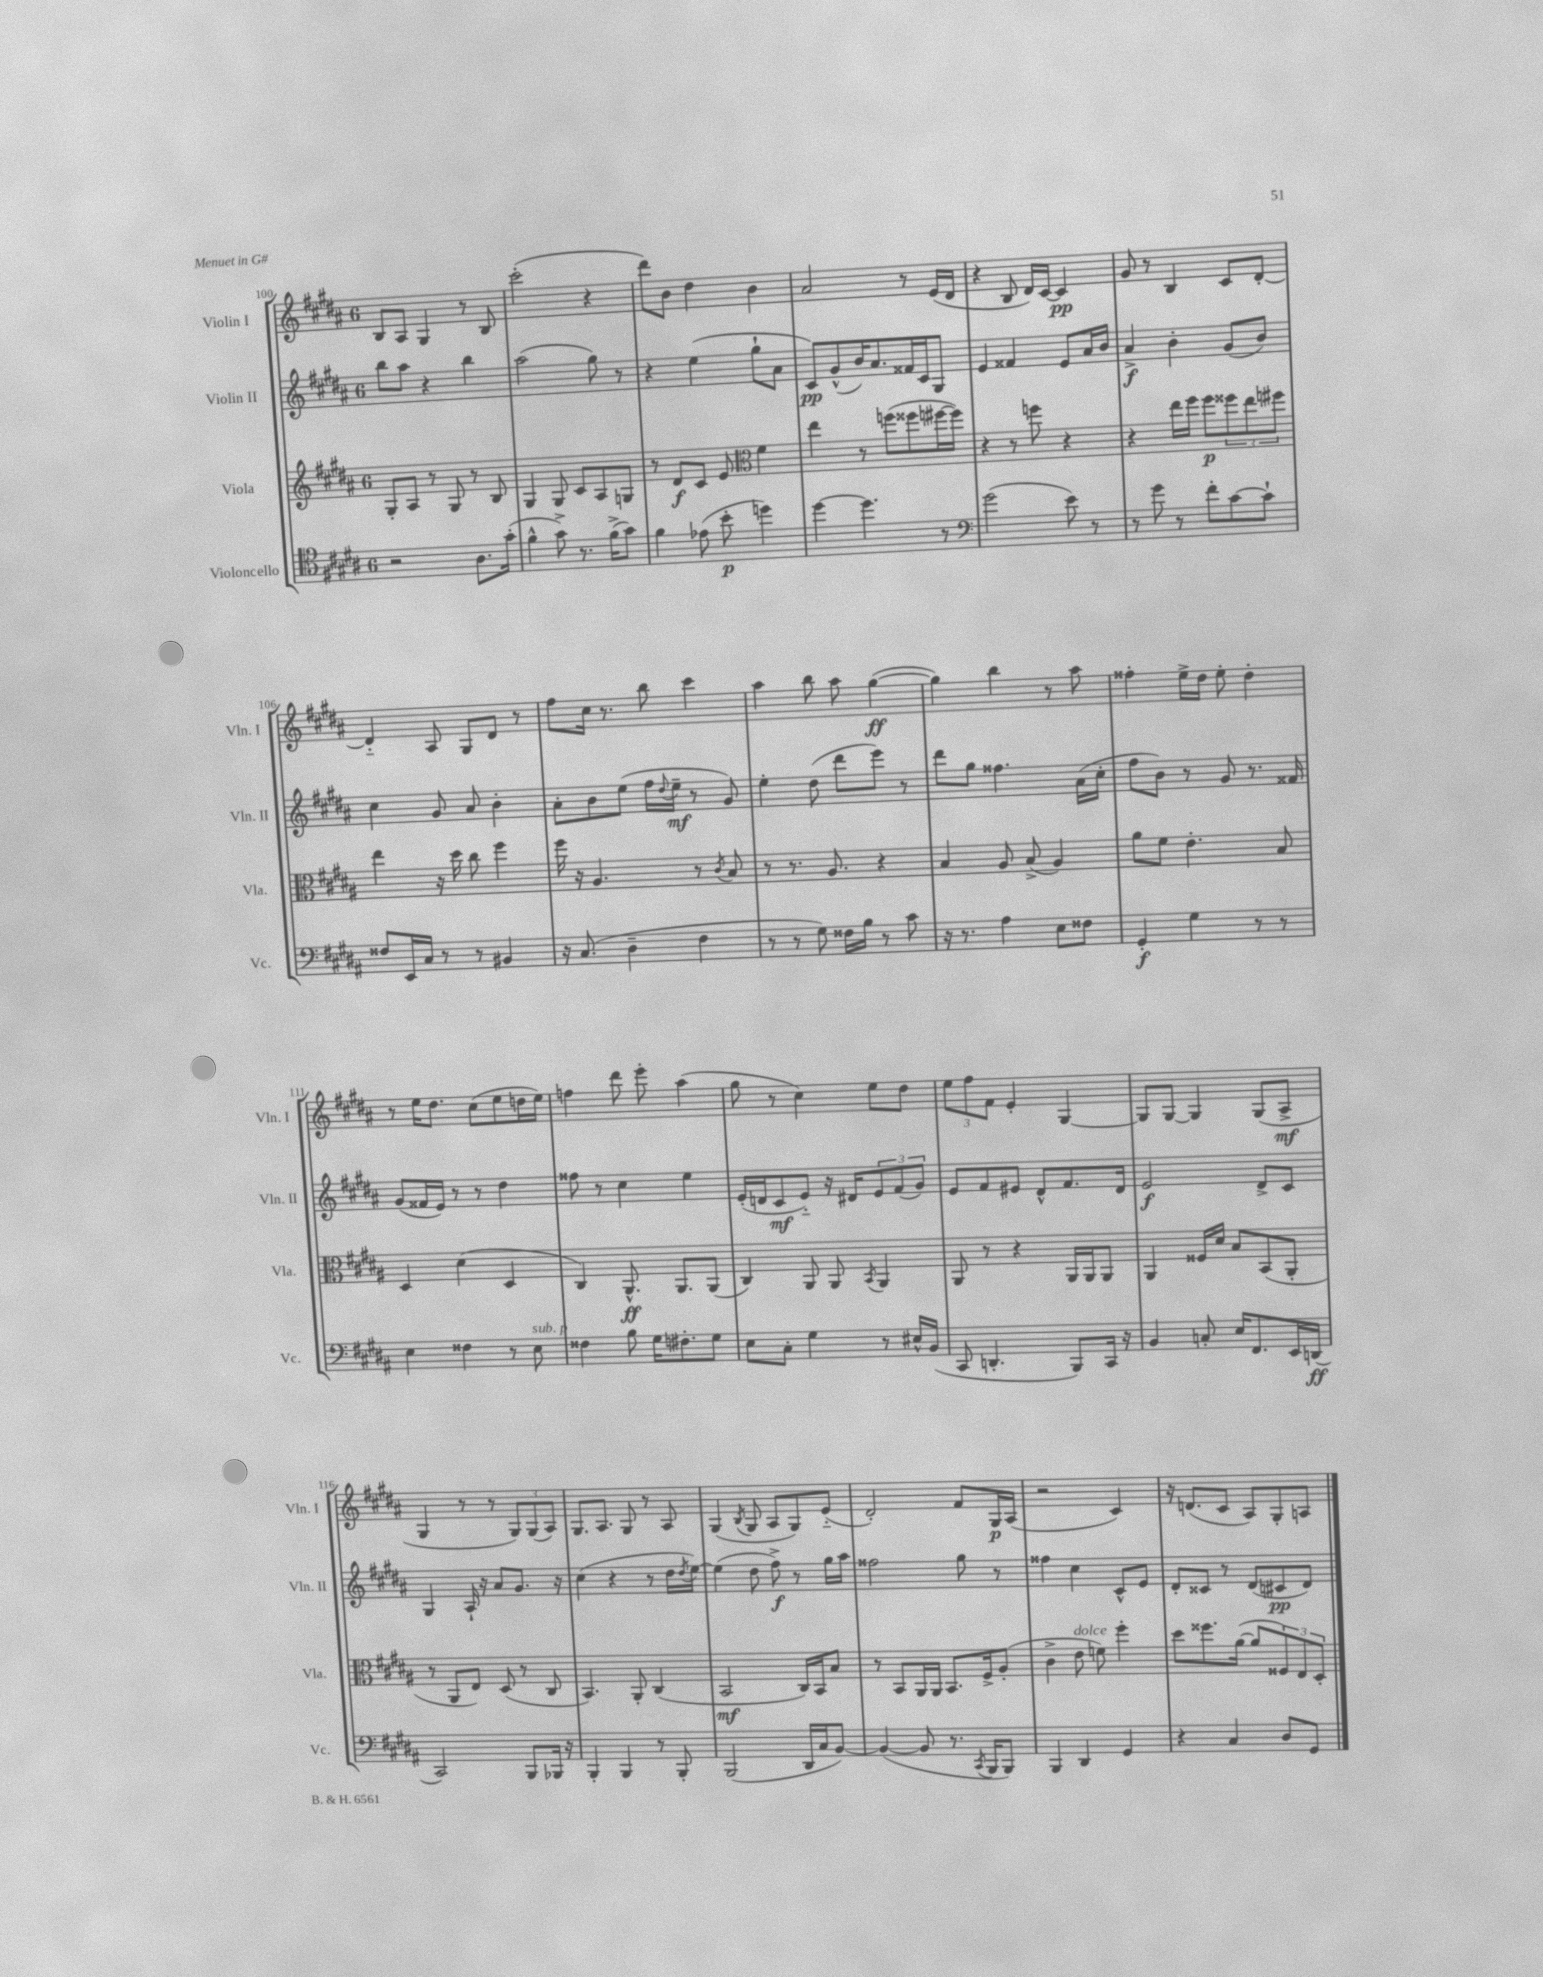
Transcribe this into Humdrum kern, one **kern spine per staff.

**kern	**kern	**kern	**kern
*staff4	*staff3	*staff2	*staff1
*clefC4	*clefG2	*clefG2	*clefG2
*k[f#c#g#d#a#]	*k[f#c#g#d#a#]	*k[f#c#g#d#a#]	*k[f#c#g#d#a#]
*M6/8	*M6/8	*M6/8	*M6/8
2r	8G#'	8bb	8B
.	8A#	8aa#	8A#
.	8r	4r	4G#
.	8G#	.	.
8.A#	8r	4bb	8r
.	8B	.	8B
(16g#'	.	.	.
=	=	=	=
4f#^^	4G#	(2aa#	(2ccc#'
8g#^)	8G#	.	.
8.r	8c#	.	.
.	8A#	8gg#)	4r
(16f#^	.	.	.
8g#)	8G	8r	.
=	=	=	=
4f#	8r	4r	8ddd#)
.	8d#	.	8b
(8e-	8c#	(4ee	4dd#
8b'	8e	.	.
*	*clefC3	*	*
4dd)	4f#	8gg#`	4b
.	.	8a#	.
=	=	=	=
[4dd#	4ee	8c#)	2a#
.	.	(8g#^^	.
4.dd#]	8r	16b)	.
.	.	8.a#	.
.	(8ff	.	.
.	8ff##	16f##	8r
.	.	16c#	.
8r	[16ff#	8G#	(16e
.	16ff#])	.	16d#
=	=	=	=
*clefF4	*	*	*
(2g#	4r	4e	4r
.	8r	4f##	8B
.	8ff	.	16d#)
.	.	.	[16c#
8e)	4r	8e	4c#]
8r	.	16a#	.
.	.	16b	.
=	=	=	=
8r	4r	4a#^	8g#
8g#	.	.	8r
8r	16ee	4b'	4B
.	16ff#	.	.
8f#'	8ff#	.	.
[8c#	12ff##	(8g#	8c#
.	12ee	.	.
8c#`]	.	8b)	[8d#'
.	12ff#	.	.
=	=	=	=
8F##	4ee	4cc#	4d#'~]
16EE	.	.	.
16C#	.	.	.
8r	16r	8g#	8A#
.	16dd#	.	.
8r	8cc#	8a#	8G#
4BB#	4ff#	4b'	8d#
.	.	.	8r
=	=	=	=
16r	16ff#	8a#'	8ff#
(8.C#	16r	.	.
.	4.A#	8b	16cc#
.	.	.	8.r
4D#~	.	(8ee	.
.	.	16ff#	8bb
.	.	8qqdd#	.
.	.	16ee~	.
4F#	8r	8r	4ccc#
.	8qc#	.	.
.	8B	8g#)	.
=	=	=	=
8r	8r	4ee'	4aa#
8r	8.r	.	.
8G#)	.	(8dd#	8bb
.	8.A#	.	.
16F##	.	8ddd#	8aa#
16B	.	.	.
8r	4r	8eee)	([4gg#
8c#	.	8r	.
=	=	=	=
16r	4B	8ddd#	4gg#])
8.r	.	.	.
.	.	8gg#	.
4A#	8A#	4.ff##	4bb
.	(8B^	.	.
8E	4A#)	.	8r
8F##	.	(16a#	8aa#
.	.	16cc#'	.
=	=	=	=
4GG#'	8a#	8ff#	4ff##'
.	8f#	8b)	.
4G#	4.e'	8r	16ee^
.	.	.	16dd#
.	.	8g#	8ee'
8r	.	8.r	4dd#'
8r	8B	.	.
.	.	16f##	.
=	=	=	=
4E	4D#	(8g#	8r
.	.	16f##	16ee
.	.	16e)	8.dd#
4F##	(4d#	8r	.
.	.	8r	(8cc#
8r	4D#	4dd#	8ee
8E	.	.	16dd
.	.	.	16ee)
=	=	=	=
4F##	4C#)	8ff##	4ff
.	.	8r	.
8B	8.AA#^^	4cc#	8ddd#
16G#	.	.	8eee'
8.F#'	8.AA#	.	.
.	.	4ee	(4aa#
8G#	(8AA#	.	.
=	=	=	=
8E	4C#)	(16e'	8gg#
.	.	16d	.
8C#'	.	8c#	8r
4G#	8AA#	8e'~)	4cc#)
.	8AA#	16r	.
.	.	16d#	.
.	8qBB	.	.
8r	4AA#	12e	8ee
.	.	(12f#	.
16E#^^	.	.	8dd#
.	.	12g#)	.
(16BB	.	.	.
=	=	=	=
8CC#	8AA#	8e	12ee
.	.	.	12ff#
4.DD'	8r	8f#	.
.	.	.	12f#
.	4r	8e#	4e'
.	.	8d#^^	.
8BBB)	16AA#	8.f#	[4G#
.	16AA#	.	.
16CC#	8AA#	.	.
16r	.	16d#	.
=	=	=	=
4BB	4AA#	2e	8G#]
.	.	.	[8G#
8C'	16F##	.	4G#]
.	16d#	.	.
16E	8B	.	.
8.FF#	.	.	.
.	(8BB	8d#^	(8G#
16EE	8AA#'	8c#	8A#^
(16DD	.	.	.
=	=	=	=
2CC#)	8r	4G#	4G#
.	8AA#	.	.
.	8E)	16A#`	8r
.	.	16r	.
.	(8D#	8a#	8r
8BBB	8r	8.g#	12G#)
.	.	.	(12G#
16BBB-	8C#	.	.
.	.	.	12A#)
16r	.	16r	.
=	=	=	=
4BBB'	4.BB)	(4cc#	8.G#
.	.	.	8.A#
4BBB	.	4r	.
.	8AA#'	.	8G#
8r	(4C#	8r	8r
8BBB'	.	16dd#	8A#
.	.	8qdd#	.
.	.	[16ee)	.
=	=	=	=
(2BBB	2BB	(4ee]	(4G#
.	.	.	8qB
.	.	8dd#	8G#
.	.	8ff#^)	8A#
16DD#	16C#)	8r	8G#)
16C#	16BB	.	.
[8BB)	8B	16gg#	(8e'~
.	.	16aa#	.
=	=	=	=
(4BB_	8r	2ff##	2d#')
.	8BB	.	.
8BB]	16AA#	.	.
.	16AA#	.	.
8.r	8.BB	.	.
.	.	8gg#	8f#
8qCC#	.	.	.
16BBB	16F#^	.	.
8BBB)	(8A#'	8r	16G#
.	.	.	(16A#
=	=	=	=
4BBB	4c#^	4ff##	2r
4DD#	8e	4cc#	.
.	8f)	.	.
4GG#	4ff#'	8c#^^	4c#)
.	.	8e	.
=	=	=	=
4r	8dd#	8d#'	16r
.	.	.	(8.d
.	8.ff##	8c##	.
4C#	.	8r	8c#
.	([16a#	.	.
.	8a#]	(8d#	8A#)
8D#	12F##)	8c#	8G#'
.	12E	.	.
8GG#	.	8d#)	8A
.	12D#'	.	.
==	==	==	==
*-	*-	*-	*-
